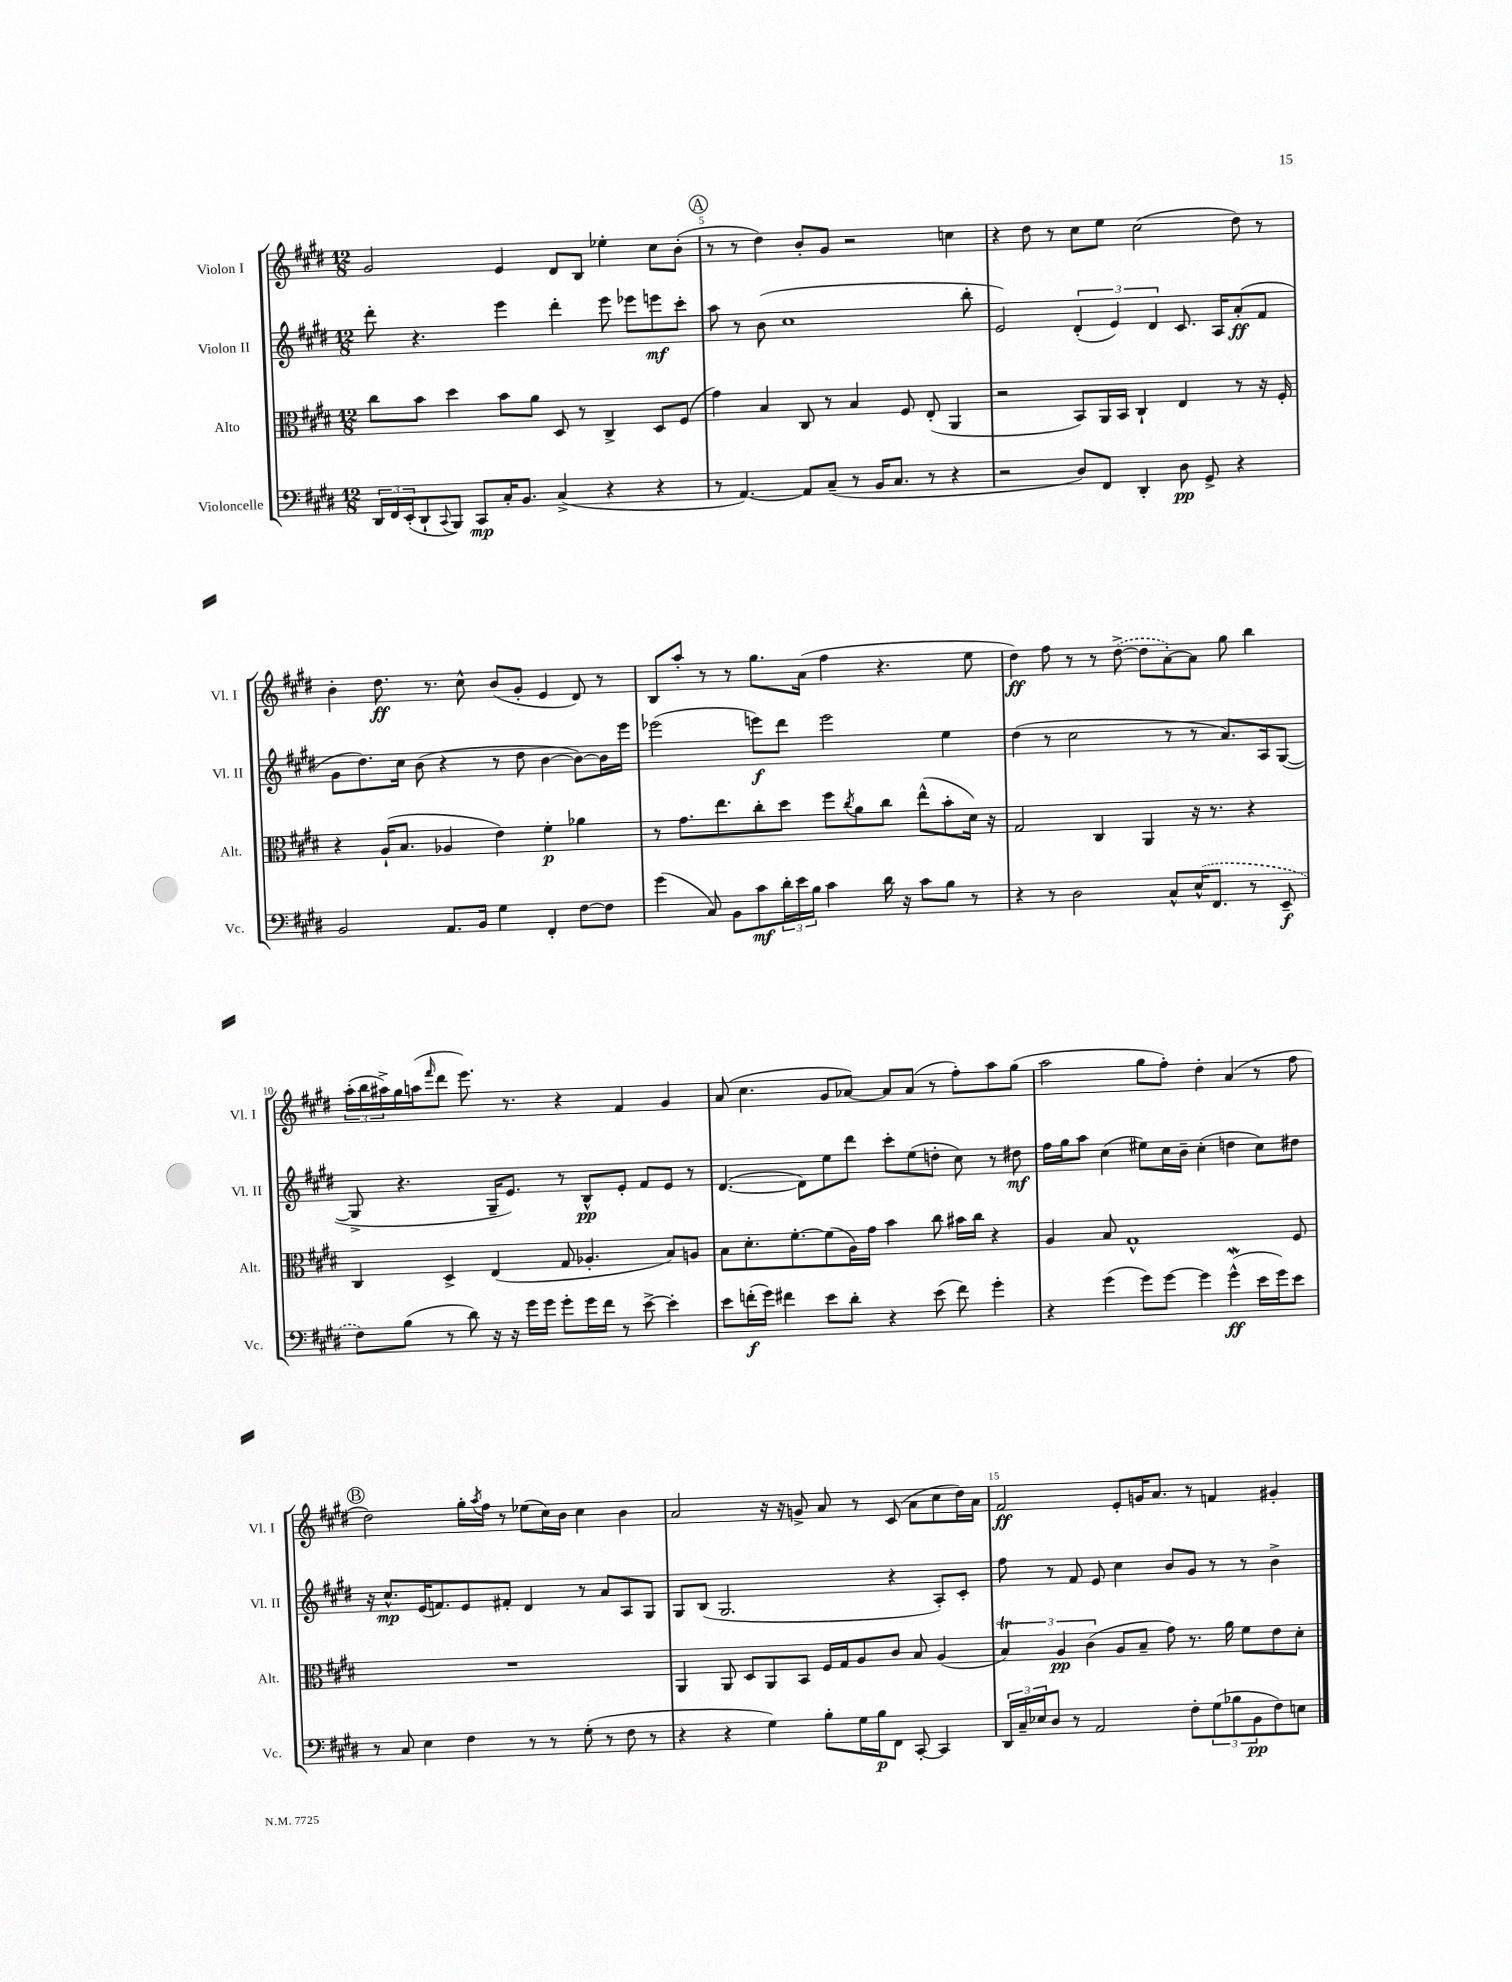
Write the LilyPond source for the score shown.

<<
\new StaffGroup <<
\new Staff = "s0" \with { instrumentName = "Violon I" shortInstrumentName = "Vl. I" } {
    \clef treble \key e \major \numericTimeSignature \time 12/8
    gis'2 e'4 dis'8 b8 ees''4-. cis''8 b'8-.( |
    \mark \markup { \circle "A" } r8 r8 dis''4) b'8-. gis'8 r2 c''4 |
    r4 dis''8 r8 cis''8 e''8 cis''2( dis''8) r8 |
    b'4-. dis''8.\ff r8. cis''8-^ b'8( gis'8-. e'4 dis'8) r8 |
    b8 a''8-. r8 r8 gis''8. a'16( fis''4 r4. e''8 |
    dis''4\ff) fis''8 r8 r8 \once \slurDashed dis''8~->( dis''8 a'8~-.) a'8 gis''8 b''4 |
    \tuplet 3/2 { a''16-.( b''16 ais''16->) } gis''16 a''16( \grace { fis'''16 } dis'''8 e'''8.) r8. r4 fis'4 gis'4 |
    a'8( cis''4. gis'8 aes'8~) aes'8 aes'8( r8 fis''8-.) a''8 gis''8( |
    a''2 gis''8 fis''8-.) dis''4-. a'4( r8 fis''8 |
    \mark \markup { \circle "B" } dis''2) gis''16-. \acciaccatura { a''8 } fis''16 r8 ees''8( cis''16) b'16 cis''4 b'4 |
    a'2 r16 r16 g'8-> a'8 r8 cis'8( a'8 cis''8 dis''16) a'16 |
    fis'2\ff e'8-. g'16 a'8. r8 f'4 gis'4-. \bar "|." |
}
\new Staff = "s1" \with { instrumentName = "Violon II" shortInstrumentName = "Vl. II" } {
    \clef treble \key e \major \numericTimeSignature \time 12/8
    dis'''8-. r4. e'''4 dis'''4-. e'''8 ees'''8 e'''8\mf cis'''8-. |
    \mark \markup { \circle "A" } a''8 r8 b'8( cis''1 b''8-. |
    e'2) \tuplet 3/2 { dis'4-.( e'4) dis'4 } cis'8. a16 a'8-.\ff( fis'8 |
    gis'8 dis''8.) cis''16 b'8( r4 r8 dis''8 b'4~ b'8~) b'16 e'''16 |
    ees'''2( e'''8\f) dis'''8 e'''2 e''4 |
    dis''4( r8 cis''2 r8 r8 a'8.) a16 gis8~( |
    gis8-> r4. gis16-- e'8.) r8 b8-^\pp e'8-. fis'8 e'8 r8 |
    dis'4.~( dis'8) e''8 dis'''8 cis'''8-. e''8( d''8-. cis''8) r8 dis''8\mf |
    fis''16 gis''16 a''8 cis''4( eis''8) cis''16 b'16-- cis''4-.( d''4 cis''8) dis''8 |
    \mark \markup { \circle "B" } r16 cis''8.-^\mp e'16( f'8.) e'8 fis'8-. dis'4 r8 a'8 a8 gis8 |
    gis8 b8( gis2. r4 a8-.) cis'8-. |
    fis''8 r8 fis'8 e'8 cis''4 b'8 gis'8 r8 r8 b'4-> \bar "|." |
}
\new Staff = "s2" \with { instrumentName = "Alto" shortInstrumentName = "Alt." } {
    \clef alto \key e \major \numericTimeSignature \time 12/8
    cis''8 b'8 dis''4 b'8 a'8 dis8 r8 cis4-> dis8 fis8( |
    \mark \markup { \circle "A" } gis'4) b4 cis8 r8 b4 fis8 e8-.( a,4 |
    r2 b,8) a,16 b,16 cis4-! e4 r8 r16 fis16-. |
    r4 a16-!( b8. aes4 e'4) fis'4-.\p aes'4 |
    r8 gis'8. e''8. cis''8-. dis''8 fis''8 \acciaccatura { cis''8 } a'8 cis''8 e''8-^( b'8-. dis'16) r16 |
    gis2 cis4 a,4 r16 r8. r4 |
    cis4 dis4-> e4( gis8 aes4.-. b8) a8 |
    b8 dis'8.-. fis'8.~-. fis'8( a16) gis'16 b'4 cis''8 bis'16 cis''16 r4 |
    a4 b8 gis1-^ fis8 |
    \mark \markup { \circle "B" } R1. |
    a,4 a,8 dis8 a,8 b,8 fis16 gis16 a8 cis'8 b8 a4( |
    \tuplet 3/2 { b4\trill) a4\pp cis'4( } a8 b8-- gis'8) r8. a'16 fis'8 e'8 dis'8-. \bar "|." |
}
\new Staff = "s3" \with { instrumentName = "Violoncelle" shortInstrumentName = "Vc." } {
    \clef bass \key e \major \numericTimeSignature \time 12/8
    \tuplet 3/2 { dis,16 fis,16 e,16-.( } dis,8-! \appoggiatura { cis,8 } b,,8) cis,8\mp cis16-. b,8. cis4->( r4 r4 |
    \mark \markup { \circle "A" } r8 a,4.~) a,8 cis8--( r8 b,16 cis8. r8 r4 |
    r2 dis8) fis,8 dis,4-. dis8\pp gis,8-> r4 |
    b,2 a,8. b,16 gis4 fis,4-. fis8~ fis8 |
    gis'4( cis8) b,8 cis'8\mf \tuplet 3/2 { dis'16-. e'16 b16 } cis'4 dis'16 r16 cis'8 b8 r8 |
    r4 r8 dis2 cis8-^ \once \slurDashed e16-^( fis,8. r8 e,8--\f |
    fis8) b8( r8 dis'8) r16 r16 gis'16 gis'16 gis'8-. gis'16 fis'16 r8 e'8~-> e'4-. |
    e'8 f'16-.\f( gis'16) fis'4 e'8 dis'8-. r4 e'8( fis'8) gis'4-. |
    r4 gis'4( gis'8) gis'8~ gis'4 gis'4-^\mordent\ff( e'16 gis'16) e'8 |
    \mark \markup { \circle "B" } r8 cis8 e4 fis4 r8 r8 gis8-.( r8 fis8 r8 |
    r4 r4 gis4) b8-. gis16 b16\p fis,8 cis,8~-. cis,4 |
    \tuplet 3/2 { dis,16 cis16-- ees16 } dis8 r8 a,2 fis8-. \tuplet 3/2 { gis8( bes8 b,8\pp } fis8) e8 \bar "|." |
}
>>
>>
\layout { \context { \Score currentBarNumber = #4 \override BarNumber.break-visibility = ##(#f #t #t) barNumberVisibility = #(every-nth-bar-number-visible 5) } }
